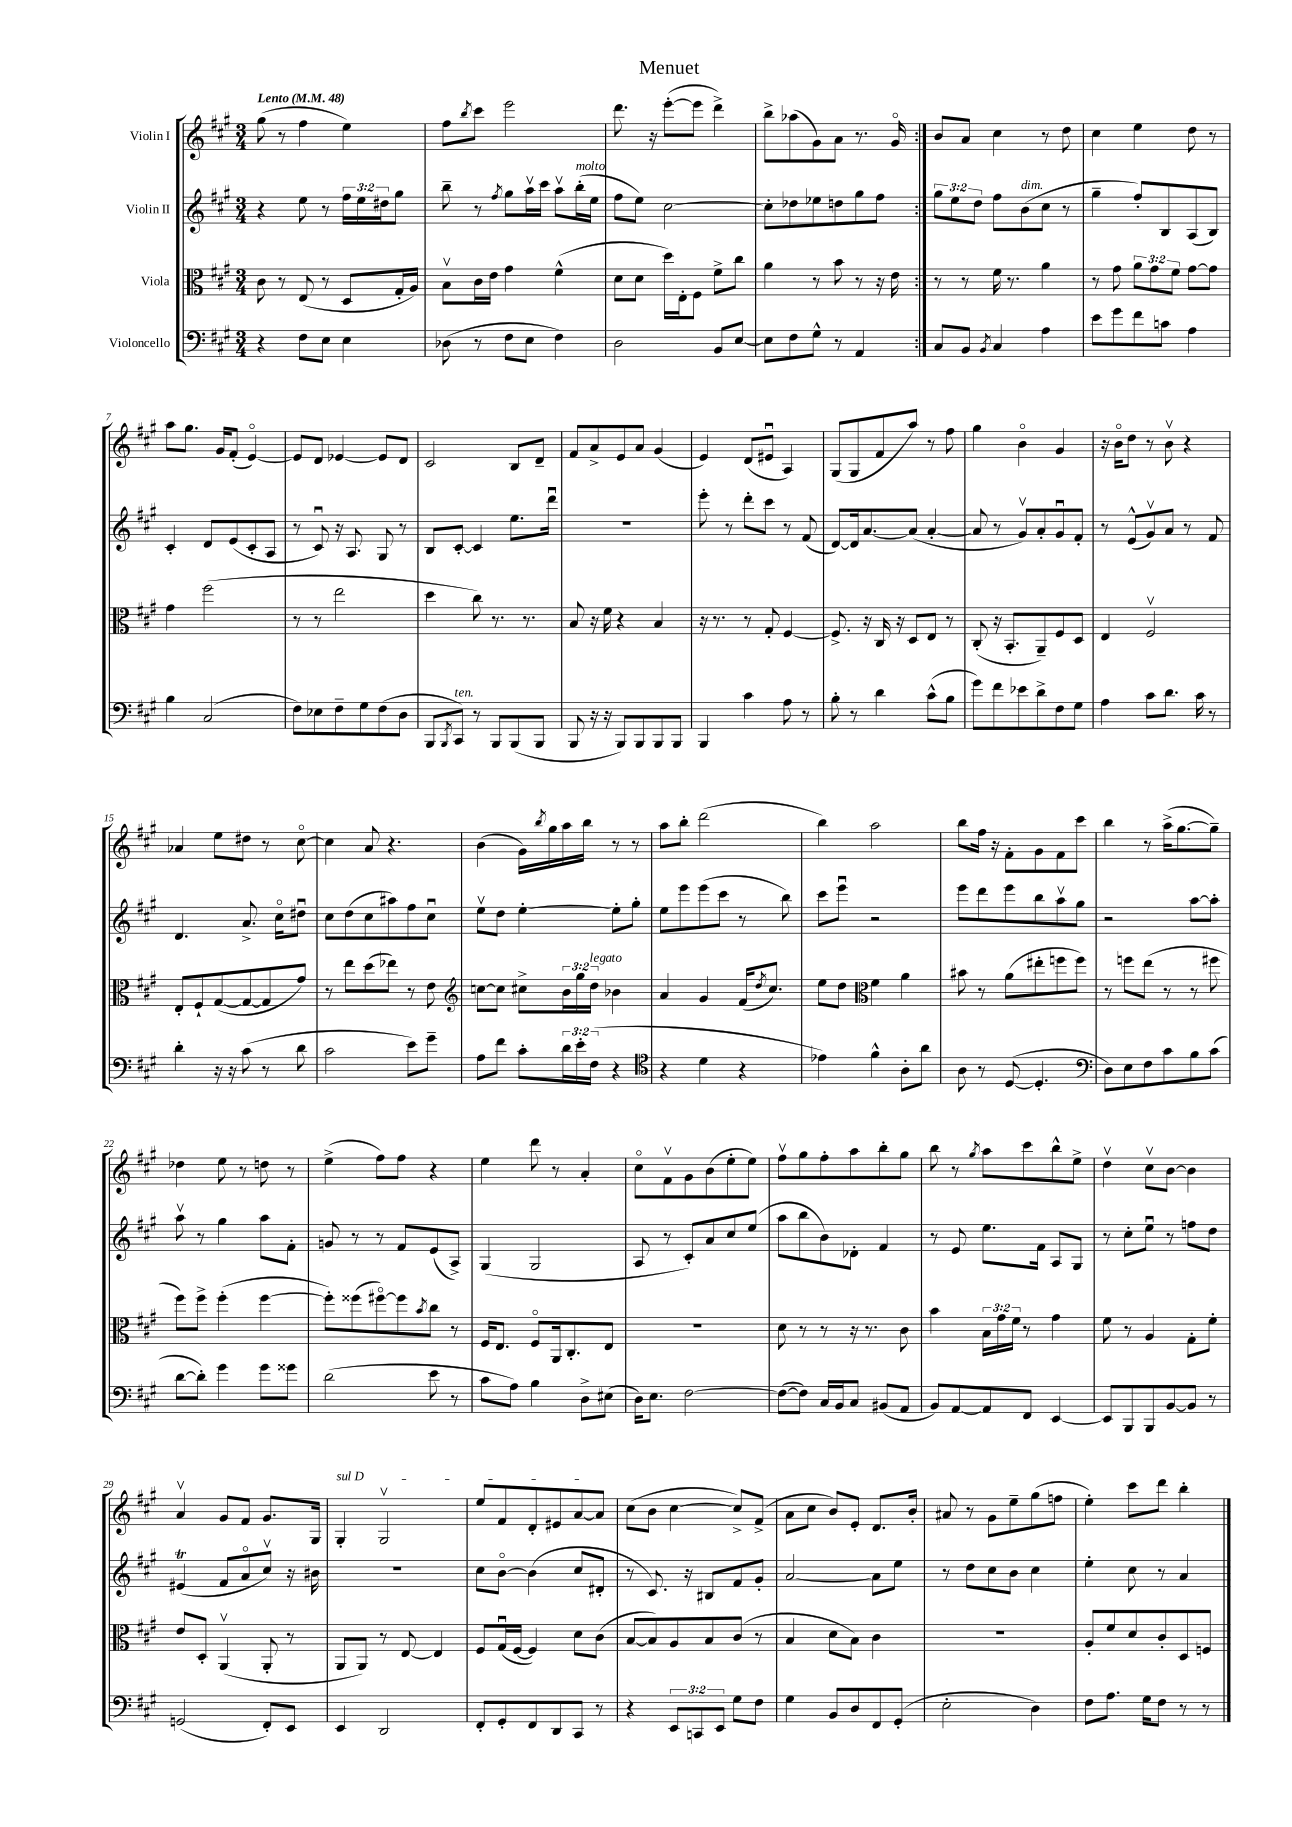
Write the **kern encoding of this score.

**kern	**kern	**kern	**kern
*staff4	*staff3	*staff2	*staff1
*clefF4	*clefC3	*clefG2	*clefG2
*k[f#c#g#]	*k[f#c#g#]	*k[f#c#g#]	*k[f#c#g#]
*M3/4	*M3/4	*M3/4	*M3/4
*MM48	*MM48	*MM48	*MM48
4r	8c#\	4r	(8gg#\
.	8r	.	8r
8F#\L	(8E/	8ee\	4ff#\
8E\J	8r	8r	.
4E\	8D/L	24ff#\LL	4ee\)
.	.	24ee\	.
.	.	24dd#\J	.
.	16G#'/L	8gg#\J	.
.	16A/JJ)	.	.
=	=	=	=
(8D-\	8Bv\L	8bb~\	8ff#\L
.	.	.	8qbb/
8r	16c#\L	8r	8ccc#\J
.	16e\JJ	.	.
.	.	8qff#/	.
8F#\L	4g#\	8gg#\L	2eee\
8E\J	.	16aav\L	.
.	.	16ccc#\JJ	.
4F#\)	(4f#^^\	8aav\L	.
.	.	(16bb'\L	.
.	.	16ee\JJ	.
=	=	=	=
2D\	8d\L	8ff#\L	8.ddd\
.	8d\J	8ee\J)	.
.	.	.	16r
.	16dd\LL)	[2cc#\	([8eee'\L
.	16E'\J	.	.
.	8F#\J	.	8eee\]J
8BB/L	8f#^\L	.	4ddd^\)
[8E/J	8cc#\J	.	.
=	=	=	=
8E\]L	4a\	8cc#'\]L	8bb^\L
8F#\	.	8dd-\	(8aa-\
8G#^^\J	8r	8ee-\	8g#\)
8r	8b\	8dd\	8a\J
4AA/	8r	8gg#\	8.r
.	16r	8ff#\J	.
.	16e\	.	16g#o/
=:|!	=:|!	=:|!	=:|!
8C#/L	8r	12gg#\L	8b/L
.	.	12ee\	.
8BB/J	8r	.	8a/J
.	.	12dd\J	.
8qBB/	.	.	.
4C#/	16f#\	8ff#\L	4cc#\
.	8.r	.	.
.	.	(8b\	.
4A\	4a\	8cc#\J	8r
.	.	8r	8dd\
=	=	=	=
8e\L	8r	4gg#~\	4cc#\
8g#\	8g#\	.	.
8f#\	12a\L	8ff#'/L)	4ee\
.	12g#\	.	.
8c\J	.	8B/	.
.	12f#\J	.	.
4A\	[8g#\L	(8A/	8dd\
.	8g#\]J	8B/J)	8r
=	=	=	=
4B\	4g#\	4c#'/	8aa\L
.	.	.	8.gg#\J
(2C#/	(2ff#\	8d/L	.
.	.	.	16g#/LK
.	.	(8e/	(8f#'/J
.	.	8c#'/	[4eo/)
.	.	8A/J	.
=	=	=	=
8F#\L)	8r	8r	8e/]L
8E-\	8r	8c#u/)	8d/J
8F#~\	2ee\	16r	[4e-/
.	.	8.A/	.
8G#\	.	.	.
(8F#\	.	8G#/	8e-/]L
8D\J	.	8r	8d/J
=	=	=	=
8BBB/L	4dd\	8B/L	2c#/
8qBBB/	.	.	.
8CC#/J)	.	[8c#'/J	.
8r	8cc#\)	4c#/]	.
8BBB/L	8.r	.	.
(8BBB/	.	8.ee\L	8B/L
.	8.r	.	.
8BBB/J	.	.	8d~/J
.	.	16dddu\Jk	.
=	=	=	=
8BBB/	8B/	2.r	8f#/L
16r	16r	.	8a^/
16r	16f#\	.	.
8BBB/L)	4r	.	8e/
8BBB/	.	.	8a/J
8BBB/	4B/	.	(4g#/
8BBB/J	.	.	.
=	=	=	=
4BBB/	16r	8eee'\	4e/)
.	8.r	.	.
.	.	8r	.
4c#\	8r	8ddd'\L	(8d/L
.	8G#'/	8ccc#\J	8e#u/J
8A\	[4F#/	8r	4A/)
8r	.	(8f#/	.
=	=	=	=
8B'\	8.F#^/]	[8d/L)	(8G#/L
8r	.	16d/]k	8G#/
.	16r	[8.a/	.
4d\	16C#/	.	8f#/
.	16r	.	.
.	8D/L	(8a/]J	8aa/J)
(8c#^^\L	8E/J	[4a'/	8r
8B\J	8r	.	8ff#\
=	=	=	=
8g#\L)	(8C#'/	8a/]	4gg#\
8f#\	16r	8r	.
.	8.BB'/L	.	.
8e-\	.	8g#v/L)	4bo\
8d^\	8AA~/)	8a'/	.
8F#\	8F#/	8g#u/	4g#/
8G#\J	8D/J	8f#'/J	.
=	=	=	=
4A\	4E/	8r	16r
.	.	.	16bo\LK
.	.	(8e^^/L	8dd\J
8c#\L	2F#v/	8g#v/)	8r
8.d\J	.	8a/J	8bv\
.	.	8r	4r
16c#\	.	.	.
8r	.	8f#/	.
=	=	=	=
4d'\	8E'/L	4.d/	4a-/
.	8F#`/	.	.
16r	([8G#/	.	8ee\L
16r	.	.	.
(8c#\	8G#/_	8.a^/	8dd#\J
8r	8G#/]	.	8r
.	.	16cc#o\LK	.
8d\	8g#/J)	8dd#u\J	[8cc#o\
=	=	=	=
2c#\	8r	8cc#\L	4cc#\]
.	8ee\L	(8dd\	.
.	(8dd\	8cc#\	8a/
.	8ee-\J)	8aa#\)	4.r
8e\L)	8r	8ff#\	.
8g#~\J	8e\	8cc#u\J	.
=	=	=	=
*	*clefG2	*	*
8A\L	[8cc\L	8eev\L	(4b\
8f#\J	8cc\]J	8dd\J	.
8c#'\L	8cc#^\L	[4ee'\	16g#\LL)
.	.	.	8qbb/
.	.	.	16gg#\
24d\L	24b\L	.	16aa\
24e'\	24gg#\	.	.
.	.	.	16bb\JJ
(24F#\JJ	24dd\JJ	.	.
4r	4b-\	8ee'\]L	8r
.	.	8gg#'\J	8r
=	=	=	=
*clefC4	*	*	*
4r	4a/	8ee\L	8aa\L
.	.	8eee\	8bb'\J
4d\	4g#/	(8eee\	(2ddd\
.	.	8ccc#\J	.
4r	(16f#/LK	8r	.
.	8qdd/	.	.
.	8.cc#/J)	.	.
.	.	8bb\)	.
=	=	=	=
4e-\)	8ee\L	8ccc#\L	4bb\)
.	8dd\J	8eeeu\J	.
*	*clefC3	*	*
4f#^^\	4f#\	2r	2aa\
8A'\L	4a\	.	.
8a\J	.	.	.
=	=	=	=
8A\	8b#\	8eee\L	8bb\L
8r	8r	8ddd\	16ff#\Jk
.	.	.	16r
([8D/	(8a\L	8eee\	8f#'\L
4.D'/]	8ee#'\	8bb\	8g#\
.	8ff\	8aav\	8f#\
.	8ff\J)	8gg#\J	8ccc#\J
=	=	=	=
*clefF4	*	*	*
8D\L)	8r	2r	4bb\
8E\	8ff\L	.	.
8F#\	(8ee\J	.	8r
8c#\	8r	.	(16aa^\LK
.	.	.	[8.gg#\
8B\	8r	[8aa\L	.
(8c#\J	8ff#\	8aa'\]J	8gg#~\]J)
=	=	=	=
[8d\L	8ff#\L)	8aav\	4dd-\
8d'\]J)	8ff#^\J	8r	.
4g#\	(4ff#'\	4gg#\	8ee\
.	.	.	8r
8g#\L	[4ff#\	8aa\L	8dd\
8g##\J	.	8f#'\J	8r
=	=	=	=
(2d\	8ff#'\]L)	8g/	(4ee^\
.	(8ff##\	8r	.
.	[8ff#o\)	8r	8ff#\L)
.	8ff#\]	8f#/L	8ff#\J
.	8qb/	.	.
8e\	8cc#\J	(8e/	4r
8r	8r	8A^/J)	.
=	=	=	=
8c#\L	16F#/LK	(4G#/	4ee\
.	8.E/J	.	.
8A\J)	.	.	.
4B\	8F#o/L	2G#/	8ddd\
.	16AA/k	.	8r
.	8.C#'/	.	.
8D^\L	.	.	4a'/
(8E#\J	8E/J	.	.
=	=	=	=
16D\LK)	2.r	8A/	8cc#o\L
8.E\J	.	.	.
.	.	8r	8f#v\
[2F#\	.	8c#'/L)	8g#\
.	.	8a/	(8b\
.	.	8cc#/	8ee'\
.	.	(8ee/J	8ee\J)
=	=	=	=
(8F#\_L	8d\	8aa\L	8ff#v\L
8F#\]J)	8r	8bb\	8gg#\
16C#/LL	8r	8b\)	8ff#'\
16BB/J	.	.	.
8C#/J	16r	8d-'\J	8aa\
.	8.r	.	.
(8BB#/L	.	4f#/	8bb'\
8AA/J	8c#\	.	8gg#\J
=	=	=	=
8BB/L)	4b\	8r	8bb\
[8AA/	.	8e/	8r
.	.	.	8qgg#/
8AA/]	24B\LL	8.ee\L	8aa\L
.	24g#\	.	.
.	24f#\JJ	.	.
8FF#/J	8r	.	8ccc#\
.	.	16f#\Jk	.
[4EE/	4g#\	8A/L	8bb^^\
.	.	8G#/J	8ee^\J
=	=	=	=
8EE/]L	8f#\	8r	4ddv\
8BBB/	8r	8cc#'\L	.
8BBB/	4A/	8eeu\J	8cc#v\L
[8BB/	.	8r	[8b\J
8BB/]J	8G#'\L	8ff\L	4b\]
8r	8f#'\J	8dd\J	.
=	=	=	=
(2GG/	8e/L	(4e#/	4av/
.	8D'/J	.	.
.	(4AAv/	8f#/L	8g#/L
.	.	8ao/	8f#/J
8FF#'/L)	8AA'/	8cc#v/J)	8.g#/L
8EE/J	8r	16r	.
.	.	16b#\	16G#/Jk
=	=	=	=
4EE/	8AA/L	2.r	4G#'/
.	8AA/J)	.	.
2DD/	8r	.	2G#v/
.	[8E/	.	.
.	4E/]	.	.
=	=	=	=
8FF#'/L	8F#/L	8cc#\L	8ee/L
8GG#'/	(16G#u/L	[8bo\J	8f#/
.	[16F#/JJ	.	.
8FF#/	4F#/])	(4b\]	8d'/
8DD/	.	.	8e#/
8CC#/J	8d\L	8cc#/L	[8a/
8r	(8c#\J	8d#'/J	8a/]J
=	=	=	=
4r	[8B/L	8r	(8cc#\L
.	8B/])	8.c#/)	8b\J
12EE/L	8A/	.	[4cc#\
.	.	16r	.
12CC/	.	.	.
.	8B/	8B#/L	.
12EE/J	.	.	.
8G#\L	(8c#/J	8f#/	8cc#^/]L)
8F#\J	8r	8g#'/J	(8f#^/J
=	=	=	=
4G#\	4B/	[2a/	8a\L
.	.	.	8cc#\J
8BB/L	8d\L	.	8b/L)
8D/	8B\J)	.	8e'/J
8FF#/	4c#\	8a\]L	8.d/L
(8GG#'/J	.	8ee\J	.
.	.	.	16b'/Jk
=	=	=	=
2E'\	2.r	8r	8a#/
.	.	8dd\L	8r
.	.	8cc#\	8g#\L
.	.	8b\J	8ee~\
4D\)	.	4cc#\	(8gg#\
.	.	.	8ff\J
=	=	=	=
8F#\L	8A'/L	4ee'\	4ee'\)
8.A\J	8f#/	.	.
.	8d/	8cc#\	8ccc#\L
16G#\LK	.	.	.
8F#\J	8c#'/	8r	8ddd\J
8r	8D/	4a/	4bb'\
8r	8F/J	.	.
==	==	==	==
*-	*-	*-	*-
